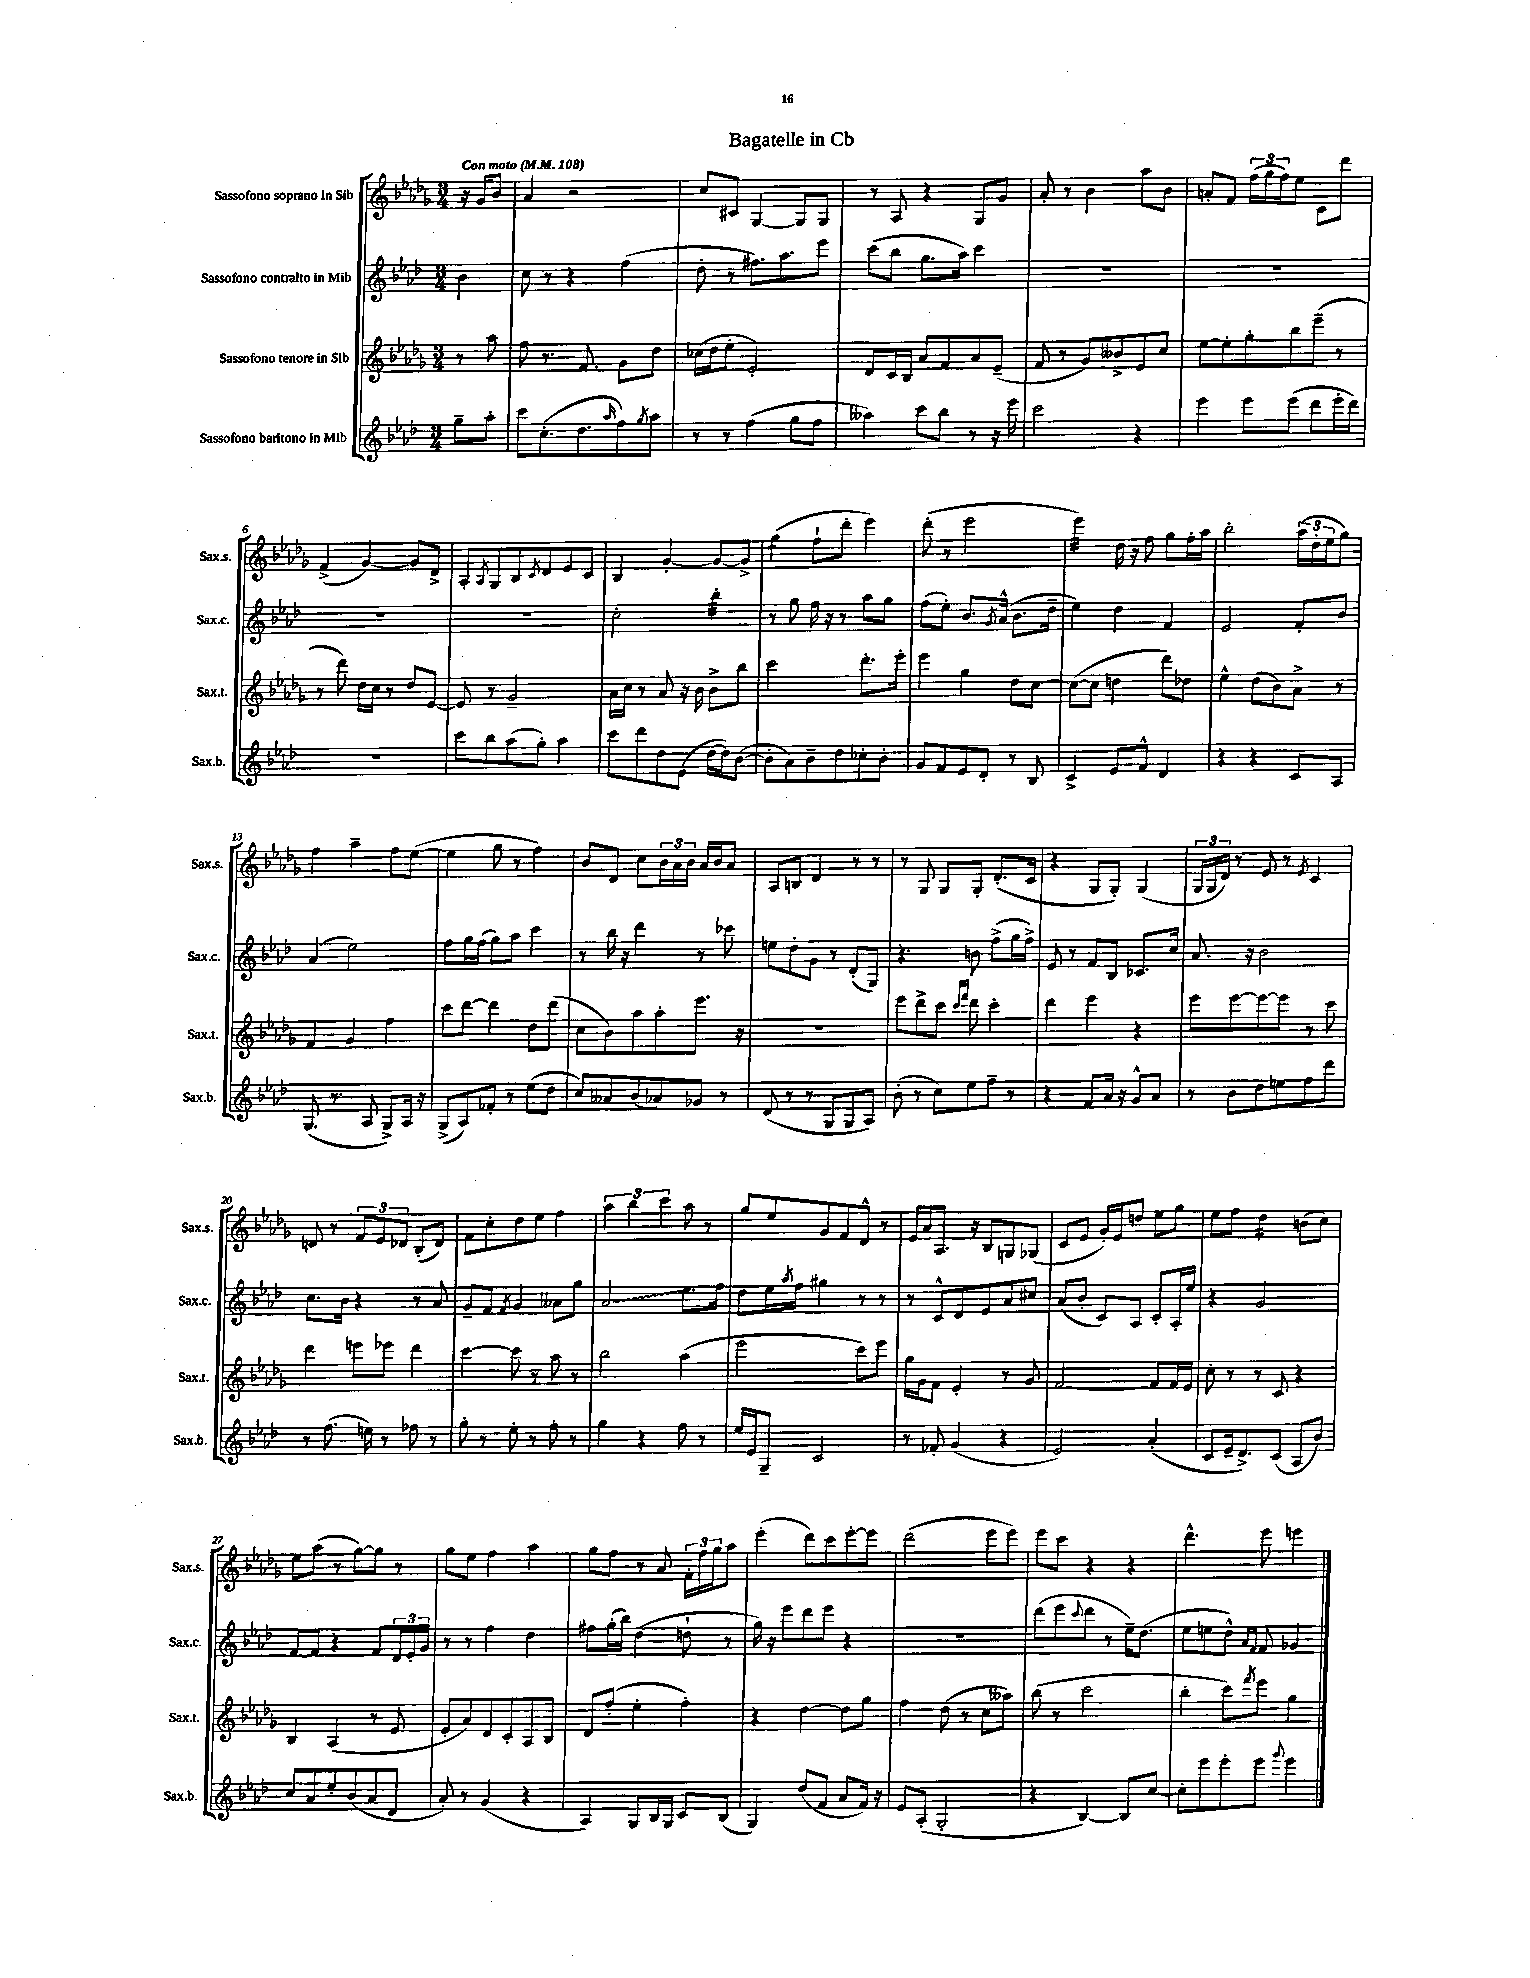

**kern	**kern	**kern	**kern
*staff4	*staff3	*staff2	*staff1
*clefG2	*clefG2	*clefG2	*clefG2
*k[b-e-a-d-]	*k[b-e-a-d-g-]	*k[b-e-a-d-]	*k[b-e-a-d-g-]
*M3/4	*M3/4	*M3/4	*M3/4
*MM108	*MM108	*MM108	*MM108
8gg~	8r	4b-	16r
.	.	.	16g-
8aa-'	8aa-	.	8b-
=	=	=	=
8ccc	8ff	8cc	4a-
(8.cc'	8.r	8r	.
.	.	4r	2r
8.dd-	8.f	.	.
16qqaa-	.	.	.
8ff)	8g-	(4ff	.
8qgg	.	.	.
8aa-	8dd-	.	.
=	=	=	=
8r	(16cc-	8dd-'	8cc
.	16dd-	.	.
8r	8ee-'	8r	8c#
(4ff	2e-')	8.ff#)	[4G-
.	.	8.aa-	.
8gg	.	.	8G-]
8ff	.	8eee-	8G-
=	=	=	=
4aa--)	8d-	(8ccc	8r
.	16c	8bb-	8A-
.	16B-	.	.
8ccc	8a-	8.gg	4r
8bb-	8f	.	.
.	.	16aa-)	.
8r	8a-	4ccc	8G-
16r	(8e-~	.	8g-
16eee-	.	.	.
=	=	=	=
2ccc	8f	2.r	8a-'
.	8r	.	8r
.	8g-)	.	4b-
.	8b--^	.	.
4r	8e-	.	8aa-
.	8cc	.	8b-
=	=	=	=
4eee-	[8ee-	2.r	8a'
.	8ee-']	.	8f
8eee-	8gg-'	.	(24ff
.	.	.	24gg-
.	.	.	24ff)
(8eee-	8bb-	.	8ee-
8ddd-	(8eee-~	.	8c
16eee-'	8r	.	8ddd-
16ddd-)	.	.	.
=	=	=	=
2.r	8r	2.r	(4f^
.	8ddd-)	.	.
.	16dd-	.	[4g-)
.	16cc	.	.
.	8r	.	.
.	8dd-	.	8g-]
.	[8e-	.	8d-^
=	=	=	=
8ccc	8e-]	2.r	8A-'
.	.	.	8qA-
8bb-	8r	.	8G-
(8aa-	2g-~	.	8B-
.	.	.	8qc
8gg')	.	.	8d-
4aa-	.	.	8e-
.	.	.	8c
=	=	=	=
8ccc	16a-	2cc'	4B-
.	16cc	.	.
8ddd-	8r	.	.
8dd-	8a-	.	[4g-'
(8e-	16r	.	.
.	16b-	.	.
[16dd-	8b-^	4bb-'	8g-_
16dd-])	.	.	.
([8b-	8bb-	.	8g-^]
=	=	=	=
8b-']	2ccc	8r	(4gg-
8a-)	.	8gg	.
8b-~	.	16ff	8ff`
.	.	16r	.
8dd-	.	8r	8ddd-'
8cc-'	8.ddd-'	8aa-	4eee-)
8b-'	.	8gg	.
.	16eee-'	.	.
=	=	=	=
8g	4eee-	(8ff	(8ddd-'
8f	.	8ee-')	8r
8e-	4gg-	8.b-	2eee-
8d-'	.	.	.
.	.	8qg	.
.	.	(16a-^^	.
8r	8dd-	8.b-	.
8B-	[8cc	.	.
.	.	16dd-~	.
=	=	=	=
4c^	(8cc_	4ee-)	4eee-)
.	8cc]	.	.
8e-	4dd	4dd-	16dd-
.	.	.	16r
8f^^	.	.	8ff
4d-	8ddd-)	4f	8gg-
.	8dd-	.	16ff'
.	.	.	16aa-
=	=	=	=
4r	4ee-^^	2e-	2bb-'
4r	(8dd-	.	.
.	8b-)	.	.
8c	8a-^	8f'	(24aa-
.	.	.	24dd-'
.	.	.	24ee-
8A-	8r	8b-	8gg-)
=	=	=	=
(8.G	4f	(4a-	4ff
8.r	.	.	.
.	4g-	2ee-)	4aa-~
8A-	.	.	.
8G^)	4ff	.	8ff
16A-	.	.	([8ee-
16r	.	.	.
=	=	=	=
(8G^	8ccc	8ff	4ee-]
8A-)	[8ddd-	16gg	.
.	.	(16ff	.
8f-'	4ddd-]	8gg)	8gg-
8r	.	8aa-	8r
(8ee-	8dd-	4ccc	4ff)
8dd-	(8ddd-	.	.
=	=	=	=
8cc)	8cc	8r	8b-
8a--	8b-)	16bb-	8d-
.	.	16r	.
(8b-	8aa-	4ddd-	8cc
8a-)	8aa-'	.	24b-
.	.	.	24a-
.	.	.	24b-
8g-	8.eee-	8r	16a-
.	.	.	16b-
8r	.	8ccc-	8a-
.	16r	.	.
=	=	=	=
(8d-	2.r	8ee	8A-
8r	.	8dd-'	8B
8r	.	8g	4d-
8G	.	8r	.
8G	.	(8d-'	8r
8A-)	.	8G)	8r
=	=	=	=
(8b-'	8eee-	4.r	8r
8r	8ddd-^	.	8G-
8cc)	8ccc	.	8G-
.	16qqccc	.	.
.	16qqfff	.	.
8ee-	8ddd-	8b	8G-'
8ff~	4ccc'	(8ff^	(8.d-'
8r	.	16gg	.
.	.	16ff^)	16c
=	=	=	=
4r	4ddd-	8e-	4r
.	.	8r	.
8f	4eee-	8f	8G-
16a-	.	8B-	8G-')
16r	.	.	.
8g^^	4r	8.c-	(4G-
8a-	.	.	.
.	.	16cc	.
=	=	=	=
8r	8eee-	8.a-	24G-
.	.	.	24G-
.	.	.	24d-)
8b-	[8eee-	.	8r
.	.	16r	.
8dd-	8eee-_	2b-	8e-
8ee	8eee-]	.	8r
.	.	.	8qe-
8ff	8r	.	4c
8ddd-	8ccc	.	.
=	=	=	=
8r	4ddd-	8.cc	8d
(8.ff	.	.	8r
.	.	16b-	.
.	8eee	4r	12f
16ee)	.	.	.
.	.	.	12e-
8r	8eee-	.	.
.	.	.	12d-
8ff-	4ddd-	8r	(8B-'
8r	.	8a-	8d-)
=	=	=	=
8gg'	[4ccc	8g~	8f
8r	.	8f	8cc'
.	.	8qf	.
8ee-'	8ccc]	4g	8dd-
8r	8r	.	8ee-
8ff'	8aa-	8a--	4ff
8r	8r	8gg	.
=	=	=	=
4gg	2bb-	2a-	6aa-
.	.	.	6bb-
4r	.	.	.
.	.	.	6ccc
8ff	(4aa-	8.ee-	8aa-
8r	.	.	8r
.	.	16ff	.
=	=	=	=
16ee-	2eee-	8dd-	8gg-
16e-	.	.	.
8G~	.	16ee-	8ee-
.	.	8qaa-	.
.	.	16ff	.
2c	.	4gg#	8g-
.	.	.	8f
.	8ccc)	8r	8d-^^
.	8eee-	8r	8r
=	=	=	=
8r	16gg-	8r	16e-
.	16g-	.	16a-
8f-'	8f	8c^^	8.A-
(4g	4e-'	8d-	.
.	.	.	16r
.	.	8e-	8B-
4r	8r	8a-	8G
.	8g-	8cc#	(8G-
=	=	=	=
2e-)	[2f	(8a-	8c
.	.	8b-'	8e-
.	.	8c)	16g-')
.	.	.	16e-
.	.	8A-	8dd
(4a-'	8f]	8c'	8ee-
.	16f	16A-'	8gg-
.	16e-	16ee-	.
=	=	=	=
8c	8cc'	4r	8ee-
16e-~	8r	.	8ff
8.d-^)	.	.	.
.	8r	2g	4dd-
(8c	8c	.	.
8A-	4r	.	(8b
8b-)	.	.	8cc)
=	=	=	=
8cc	4B-	[8f	8ee-
8a-	.	8f]	(8aa-
8ee-'	(4A-	4r	8r
(8b-	.	.	[8gg-)
8a-	8r	8f	8gg-]
8d-	8e-	24d-	8r
.	.	24e-'	.
.	.	24g	.
=	=	=	=
8a-')	8e-'	8r	8gg-
8r	8a-)	8r	8ee-
(4g	8d-	4ff	4ff
.	8c'	.	.
4r	8A-	4dd-	4aa-
.	8B-	.	.
=	=	=	=
4A-)	8d-	8ff#	8gg-
.	(8ff'	(16gg'	8ff
.	.	16bb-)	.
8G	4ee-'	(4dd-	8r
16B-	.	.	8a-
16G	.	.	.
8c	4ff')	8dd`	24f'
.	.	.	24ff
.	.	.	24gg-
(8B-	.	8r	8aa-
=	=	=	=
4G)	4r	16gg)	(4eee-'
.	.	16r	.
.	.	8eee-	.
(8dd-	[4dd-	8ddd-	8ddd-)
8f	.	8eee-	8ccc
8a-	8dd-]	4r	[8eee-'
16f)	8gg-	.	8eee-]
16r	.	.	.
=	=	=	=
8e-	4ff	2.r	(2ddd-
(8A-'	.	.	.
2G'	(8dd-	.	.
.	8r	.	.
.	8cc	.	8eee-
.	8aa--)	.	8eee-)
=	=	=	=
4r	(8bb-	(8ddd-	8eee-
.	8r	8eee-	8ccc
.	.	8qqccc	.
[4B-)	2ccc	8ddd-	4r
.	.	8r	.
8B-]	.	16ee-~)	4r
.	.	(8.dd-	.
[8cc	.	.	.
=	=	=	=
8cc']	4bb-'	8ee-	4.ddd-^^
8eee-	.	8ee	.
8eee-'	8ccc)	8dd-^^)	.
.	.	16qqa-	.
.	8qfff	16qqf	.
8eee-	8eee-	8f	8eee-
8qqggg	.	.	.
4eee-	4gg-	4g-	4eee
==	==	==	==
*-	*-	*-	*-
